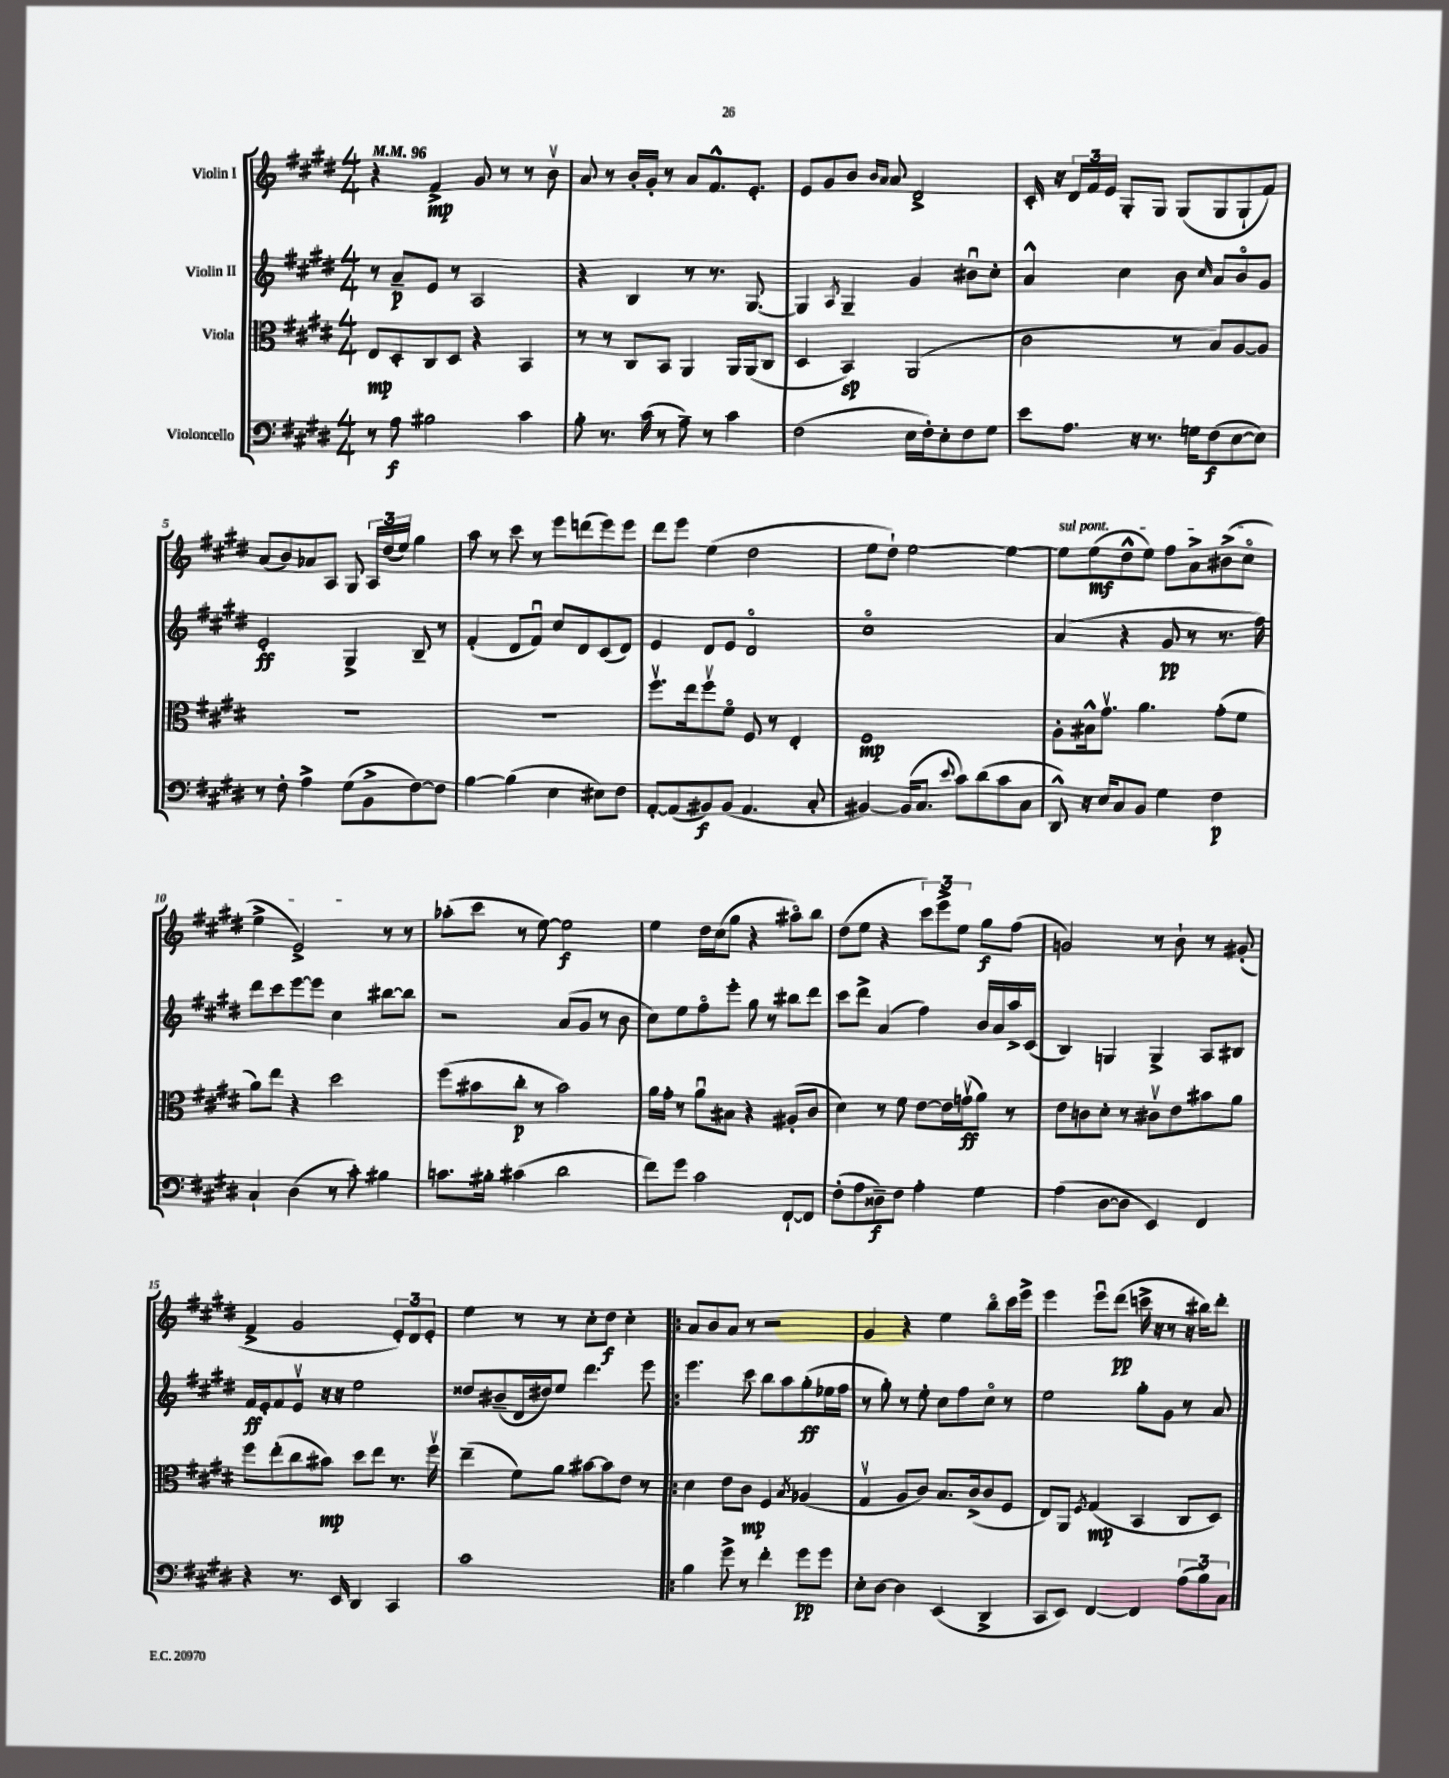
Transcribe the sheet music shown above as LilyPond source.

<<
\new StaffGroup <<
\new Staff = "s0" \with { instrumentName = "Violin I" } {
    \clef treble \key e \major \numericTimeSignature \time 4/4 \tempo 4 = 96
    \autoBeamOff r4 fis'4->\mp gis'8 r8 r8 b'8\upbow |
    a'8 r8 b'16[-. gis'16]-. r8 a'8[ fis'8.-^ e'8.]-. |
    e'8[ gis'8 b'8] \grace { b'16[ a'16] } a'8 dis'2-> |
    cis'16-. r16 \tuplet 3/2 { dis'16[ fis'16 e'16] } gis8[-. gis8] gis8[( gis8 gis8-! fis'8]) |
    a'8[( b'8) aes'8 a8] gis8 \tuplet 3/2 { a16[ dis''16( e''16]) } gis''4 |
    a''8 r8 cis'''8 r8 e'''8[ d'''8( e'''8) e'''8] |
    dis'''8[ e'''8] e''4( dis''2 |
    e''8[ dis''8]-!) e''2~ e''4~ |
    \once \override TextSpanner.bound-details.left.text = \markup { \italic "sul pont." } e''8[\startTextSpan e''8\mf( dis''8-^ e''8]) fis''8[ a'8-> bis'8->( cis''8]\flageolet |
    e''4-> e'2->\stopTextSpan) r8 r8 |
    aes''8[-.( cis'''8] r8 e''8~) e''2\f |
    e''4 dis''16[ cis''16( gis''8] r4 ais''8[\flageolet) b''8] |
    dis''8[( e''8] r4 \tuplet 3/2 { cis'''8[) e'''8-> e''8] } gis''8[\f fis''8]( |
    g'2) r8 b'8-! r8 gis'8-.( |
    fis'4-> gis'2 \tuplet 3/2 { e'8[-.) dis'8 e'8]-. } |
    e''4 r8 r8 cis''8[-. dis''8]\f cis''4-. |
    \bar ".|:" a'8[ b'8 a'8] r8 r2 |
    gis'4 r4 e''4 b''8[\flageolet cis'''16 e'''16]-> |
    e'''4 e'''8[\downbow dis'''8]\pp( c'''16-> r16 r8 r16 bis''16[) dis'''8]-. \bar "|." |
}
\new Staff = "s1" \with { instrumentName = "Violin II" } {
    \clef treble \key e \major \numericTimeSignature \time 4/4
    \autoBeamOff r8 a'8[--\p e'8] r8 a2 |
    r4 b4 r8 r8. gis8.~ |
    gis4 \acciaccatura { a8 } gis4-- gis'4 bis'8[\downbow cis''8]-. |
    a'4-^ cis''4 b'8 \grace { cis''16 } a'8[ b'8\flageolet gis'8] |
    e'2-.\ff gis4-> b8-- r8 |
    fis'4-.( dis'8[ fis'8]\downbow) cis''8[ dis'8 cis'8( dis'8]) |
    e'4 dis'8[ e'8] dis'2\flageolet |
    cis''1\flageolet |
    a'4( r4 gis'8\pp r8 r8. fis''16) |
    dis'''8[ cis'''8 e'''8~ e'''8] cis''4 bis''8[~ bis''8] |
    r2 a'8[( gis'8] r8 b'8 |
    cis''8[) e''8 fis''8\flageolet e'''8]-. gis''8 r8 bis''8[ dis'''8] |
    cis'''8[ dis'''8]-> a'4( fis''4) b'16[ a'16 a''16-> cis'16]( |
    b4) g4 g4-> a8[ bis8] |
    fis'16[\ff e'16-. fis'8 e'8]\upbow r16 r16 e''2 |
    disis''8[ bis'8--( dis'16 dis''16) e''8] dis'''4. e'''8 |
    \bar ".|:" e'''4. cis'''8 b''8[ a''8 gis''8-.\ff( ees''16 fis''16] |
    r8 gis''8-.) r8 e''8-. cis''8[ fis''8 cis''8]\flageolet r8 |
    e''2 gis''8[-. gis'8] r8 a'8 \bar "|." |
}
\new Staff = "s2" \with { instrumentName = "Viola" } {
    \clef alto \key e \major \numericTimeSignature \time 4/4
    \autoBeamOff e8[\mp dis8-. cis8 dis8] r4 b,4 |
    r8 r8 cis8[ b,8] a,4 a,16[ a,16( cis8] |
    dis4 b,4\sp) a,2( |
    cis'2 r8 b8[) a8~ a8] |
    R1 |
    R1 |
    fis''8.[\upbow e''16 fis''8\upbow fis'8]\flageolet fis8 r8 e4-. |
    fis1\mp |
    a8[-. bis16-^ gis'8.]\upbow a'4. gis'8[-.( fis'8] |
    a'8[) e''8] r4 dis''2 |
    fis''8[( bis'8 cis''8]-.\p r8 bis'2) |
    a'16[ gis'16]-. r8 a'8[\downbow bis8] r4 ais8[-.( cis'8] |
    dis'4) r8 fis'8 e'8[~ e'16 g'16\upbow\ff( a'8]) r8 |
    e'8[ c'8 dis'8]-. r8 cis'8[\upbow e'8 bis'8 a'8] |
    fis''8[ e''8-.( cis''8 bis'8]\mp) dis''8[ e''8] r8. fis''16\upbow |
    e''4--( fis'8[) a'8] bis'8[~ bis'8 e'8] r8 |
    \bar ".|:" dis'4 e'8[ cis'8]\mp fis4 \acciaccatura { b8 } aes4( |
    gis4\upbow a8[ cis'8]) b8.[ cis'16->( cis'8 fis8] |
    e8[) a,8] \acciaccatura { fis8 } gis4\mp( b,4 cis8[ dis8]) \bar "|." |
}
\new Staff = "s3" \with { instrumentName = "Violoncello" } {
    \clef bass \key e \major \numericTimeSignature \time 4/4
    \autoBeamOff r8 a8\f bis2 cis'4 |
    b8-. r8. cis'16( r8 a8--) r8 cis'4 |
    fis2( e16[ fis16-.) e8-. fis8 gis8] |
    e'8[ a8.] r16 r8. g16[ fis8\f( e8~ e8]) |
    r8 fis8-. a4-> gis8[( b,8-> fis8~) fis8] |
    b4~ b4( e4 eis8[) fis8] |
    a,8[~-. a,8( bis,8\f) bis,8]( a,4. cis8-. |
    bis,4~) bis,16[( cis8.] \appoggiatura { e'8 } cis'8[) dis'8( cis'8 cis8] |
    dis,8-^) r16 e16[ cis8 b,8] gis4 fis4\p |
    cis4-! dis4( r8 cis'8-.) bis4 |
    c'8.[ bis16]-. cis'4( dis'2 |
    fis'8[) gis'8] cis'2 fis,8[~-! fis,8] |
    fis8[-.( a8 disis8--\f) fis8] a4-. gis4 |
    a4( dis8[~ dis8] e,4) fis,4 |
    r4 r8. e,16 dis,4 cis,4 |
    cis'1 |
    \bar ".|:" b4 gis'8-> r8 fis'4-. gis'8[\pp gis'8] |
    e8[-. dis8]~ dis4 e,4( dis,4-> |
    cis,8[ e,8]) fis,4~ fis,4 \tuplet 3/2 { a8[( b8) cis8] } \bar "|." |
}
>>
>>
